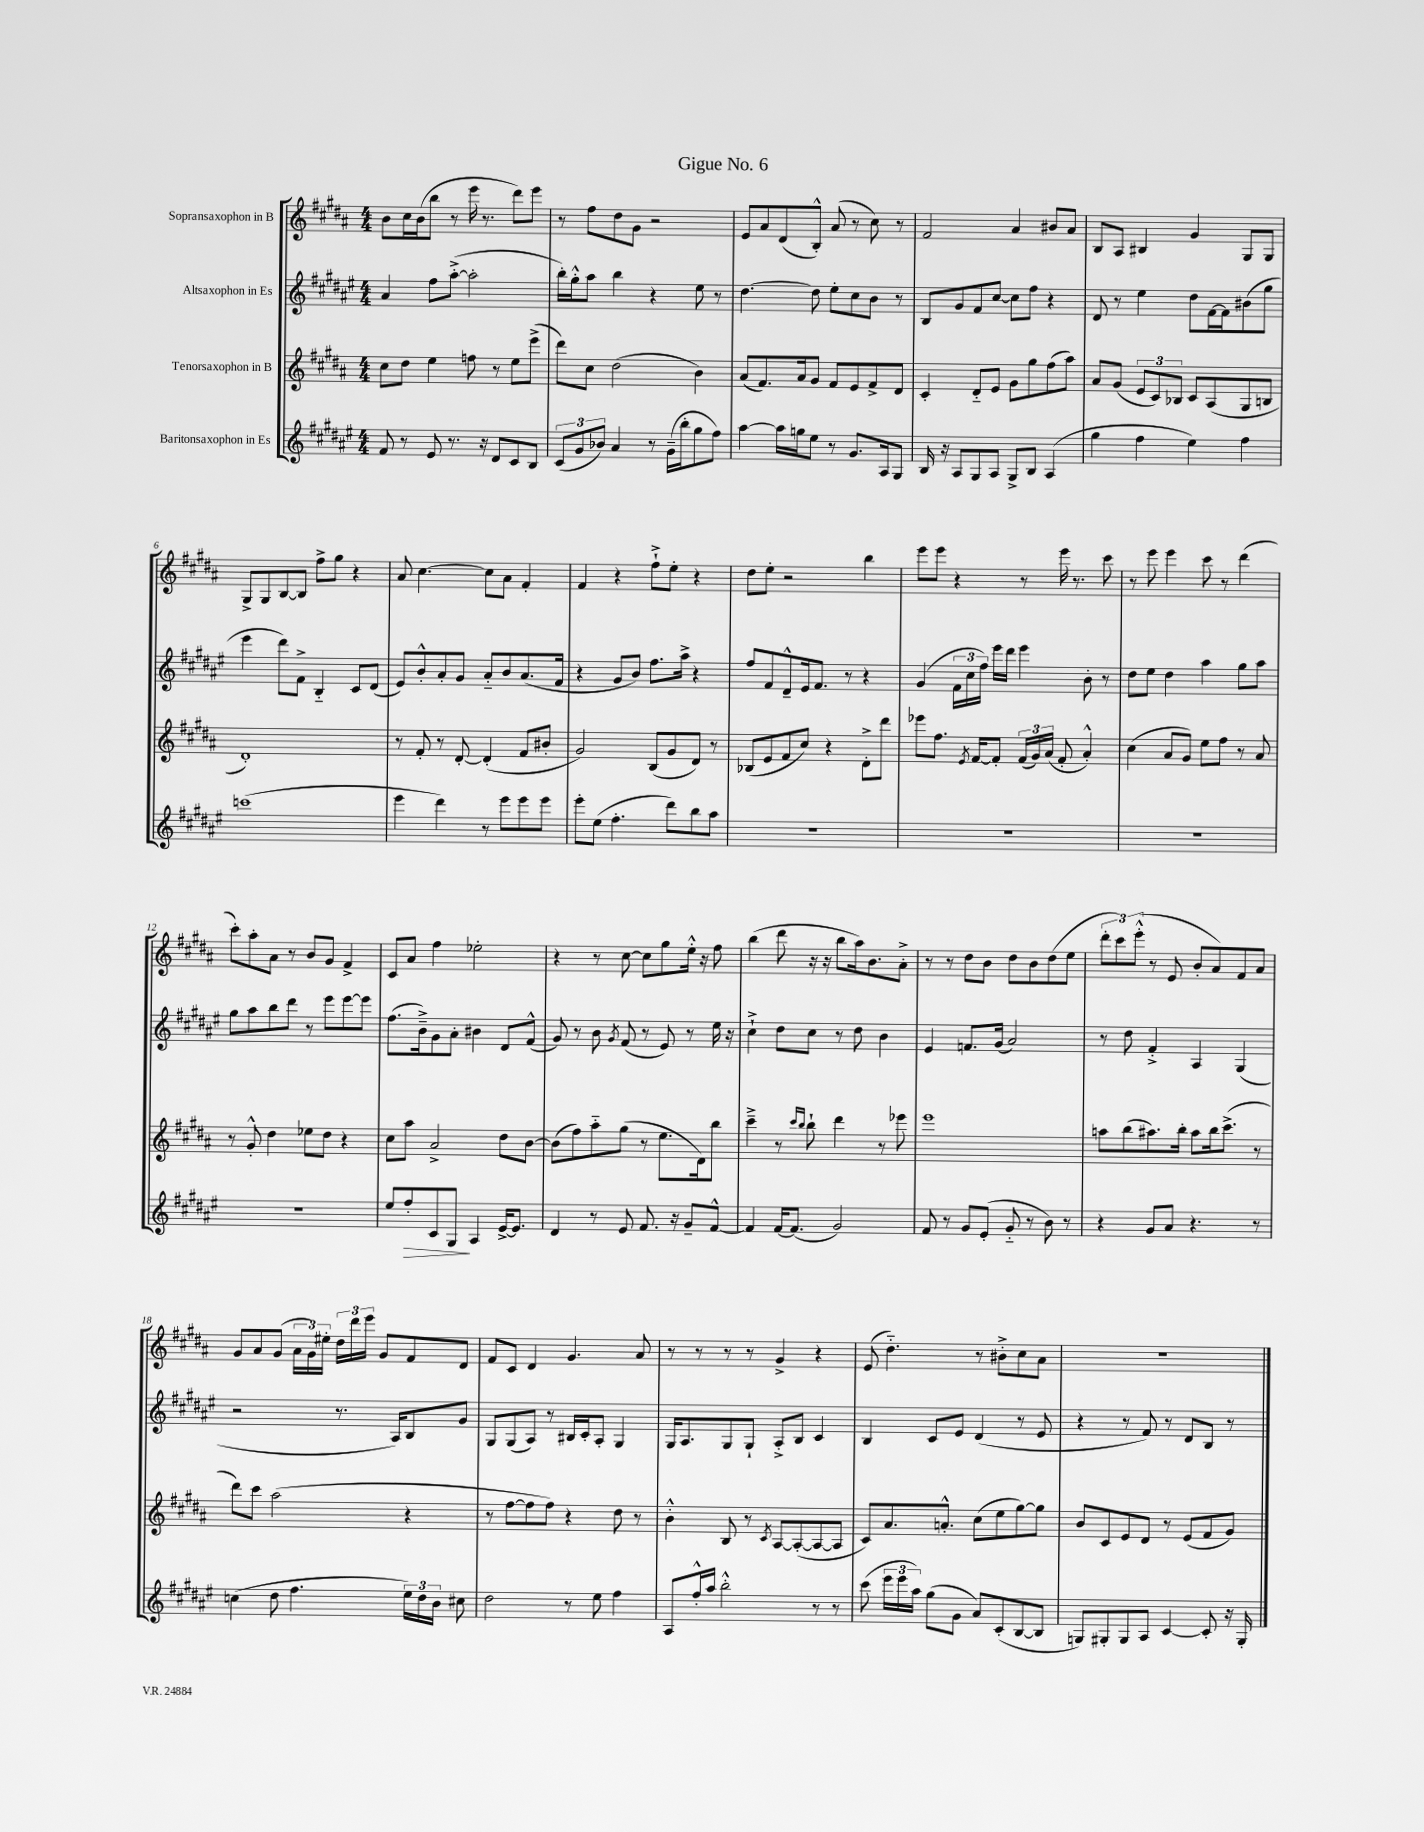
\header { title = "Gigue No. 6" }
<<
\new StaffGroup <<
\new Staff = "s0" \with { instrumentName = "Sopransaxophon in B" } {
    \clef treble \key b \major \numericTimeSignature \time 4/4
    \autoBeamOff b'8[ cis''16 b'16( b''8] r8 e'''16 r8. dis'''8[) e'''8] |
    r8 fis''8[ dis''8 gis'8] r2 |
    e'8[ ais'8 dis'8( b8]-.-^) ais'8( r8 cis''8) r8 |
    fis'2 ais'4 bis'8[ ais'8] |
    b8[ ais8] bis4 gis'4 gis8[ gis8] |
    gis8[-> gis8 b8~ b8] fis''8[-> gis''8] r4 |
    ais'8 cis''4.~ cis''8[ ais'8] fis'4-. |
    fis'4 r4 fis''8[-!-> e''8]-. r4 |
    dis''8[ e''8]-. r2 b''4 |
    e'''8[ e'''8] r4 r8 e'''16 r8. cis'''8 |
    r8 e'''8 e'''4 cis'''8 r8 dis'''4( |
    cis'''8[-.) ais''8-. ais'8] r8 b'8[ gis'8] fis'4-> |
    cis'8[ ais'8] fis''4 ees''2-. |
    r4 r8 cis''8~ cis''8[ gis''8 e''16]-.-^ r16 fis''8 |
    b''4( dis'''8 r16 r16 b''8[ ais''16) b'8. ais'8]-.-> |
    r8 r8 dis''8[ b'8] dis''8[ b'8 dis''8( e''8] |
    \tuplet 3/2 { dis'''8[-. cis'''8) e'''8]-.-^( } r8 e'8 b'8[-. ais'8) fis'8 ais'8] |
    gis'8[ ais'8 gis'8]( \tuplet 3/2 { ais'16[ gis'16) eis''16]-. } \tuplet 3/2 { dis''16[ dis'''16 e'''16] } gis'8[ fis'8 dis'8] |
    fis'8[ cis'8] dis'4 gis'4. ais'8 |
    r8 r8 r8 r8 gis'4-> r4 |
    e'8( dis''4.-_) r8 bis'8[-.-> cis''8 ais'8] |
    R1 \bar "|." |
}
\new Staff = "s1" \with { instrumentName = "Altsaxophon in Es" } {
    \clef treble \key fis \major \numericTimeSignature \time 4/4
    \autoBeamOff ais'4 fis''8[ ais''8]~-.->( ais''2-. |
    b''16[-.) gis''16-.-^ ais''8] b''4 r4 eis''8 r8 |
    dis''4.~ dis''8 eis''8[-. cis''8 b'8] r8 |
    b8[ gis'8 fis'8 cis''8]~ cis''8[ fis''8] r4 |
    dis'8 r8 eis''4 dis''8[ fis'16~ fis'16 bis'8( gis''8] |
    eis'''4 dis'''8[) fis'8]-> b4-_ cis'8[ dis'8]( |
    eis'8[) b'8-.-^ ais'8-. gis'8] ais'8[-_ b'8 ais'8.( fis'16] |
    r4 gis'8[ b'8]) fis''8.[ ais''16]-> r4 |
    fis''8[ fis'8 dis'8---^ eis'16 fis'8.] r8 r4 |
    gis'4( \tuplet 3/2 { fis'16[ cis''16 fis''16]) } eis'''16[ dis'''16] eis'''4 b'8-. r8 |
    dis''8[ eis''8] dis''4 ais''4 gis''8[ ais''8] |
    gis''8[ ais''8 b''8 dis'''8] r8 eis'''8[ eis'''8~ eis'''8] |
    fis''8.[( b'16--->) gis'8 ais'8]-. bis'4 dis'8[ fis'8]-^( |
    gis'8) r8 b'8 \acciaccatura { gis'8 } fis'8( r8 eis'8) r8 eis''16 r16 |
    cis''4-!-> dis''8[ cis''8] r8 dis''8 b'4 |
    eis'4 f'8.[ gis'16]( ais'2) |
    r8 dis''8 fis'4-.-> ais4 gis4( |
    r2 r8. ais16[) b8 gis'8] |
    gis8[ gis8( ais8]) r8 bis16[ cis'16-. ais8]-. gis4 |
    gis16[ ais8. gis8 gis8]-! ais8[-.-> b8] cis'4 |
    b4 cis'8[ eis'8] dis'4( r8 eis'8 |
    r4 r8 fis'8) r8 dis'8[ b8] r8 \bar "|." |
}
\new Staff = "s2" \with { instrumentName = "Tenorsaxophon in B" } {
    \clef treble \key b \major \numericTimeSignature \time 4/4
    \autoBeamOff cis''8[ dis''8] e''4 f''8 r8 e''8[ e'''8]->( |
    dis'''8[) cis''8] dis''2( b'4) |
    ais'8[( fis'8.) ais'16 gis'8] fis'8[ e'8 fis'8-> dis'8] |
    cis'4-. dis'8[-_ e'8] gis'8[ gis''8 fis''8( ais''8]) |
    ais'8[ gis'8]( \tuplet 3/2 { e'8[ cis'8) bes8] } cis'8[ ais8( gis8 b8] |
    dis'1-.) |
    r8 fis'8-. r8 dis'8~-. dis'4-.( fis'8[ bis'8]-. |
    gis'2) b8[( gis'8 dis'8]) r8 |
    bes8[( e'8 fis'8 cis''8]) r4 dis'8[-.-> dis'''8] |
    ees'''8[ fis''8.] \acciaccatura { e'8 } fis'16[~ fis'8]-. \tuplet 3/2 { fis'16[( gis'16) ais'16]( } fis'8-. ais'4-.-^) |
    cis''4( ais'8[ gis'8]) e''8[ fis''8] r8 ais'8 |
    r8 gis'8-.-^ dis''4 ees''8[ dis''8] r4 |
    cis''8[ ais''8] ais'2-> dis''8[ b'8]~ |
    b'8[( fis''8) ais''8-_ gis''8]( r8 e''8.[ dis'16) b''8] |
    cis'''4---> r8 \grace { cis'''16[ b''16] } b''8-! dis'''4 r8 ees'''8 |
    e'''1 |
    a''8[ b''8( ais''8.) b''16]-. ais''8[ b''16 cis'''8.]->( r8 |
    dis'''8[) cis'''8] ais''2( r4 |
    r8 fis''8[~ fis''8 fis''8]) r4 dis''8 r8 |
    b'4-.-^ b8 r8 \acciaccatura { cis'8 } ais8[~ ais8~-.( ais8~ ais8] |
    cis'8[) ais'8. a'8.]-.-^ cis''8[( e''8 gis''8~) gis''8] |
    b'8[ cis'8 e'8 dis'8] r8 e'8[( fis'8 gis'8]) \bar "|." |
}
\new Staff = "s3" \with { instrumentName = "Baritonsaxophon in Es" } {
    \clef treble \key fis \major \numericTimeSignature \time 4/4
    \autoBeamOff fis'8 r8 eis'8 r8. r16 dis'8[ cis'8 b8] |
    \tuplet 3/2 { cis'8[( gis'8 bes'8]) } ais'4 r8 gis'16[--( b''16-. gis''8 fis''8]) |
    ais''4~ ais''16[ g''16 eis''8] r8 gis'8.[ ais16 gis8] |
    b16 r16 ais8[ gis8 ais8] gis8[-> b8] ais4( |
    gis''4 fis''4 eis''4) fis''4 |
    c'''1( |
    eis'''4 dis'''4) r8 eis'''8[ eis'''8 eis'''8] |
    eis'''8[-. eis''8]( fis''4.-. dis'''8[) b''8 ais''8] |
    R1 |
    R1 |
    R1 |
    R1 |
    eis''8[ fis''8-.\> cis'8 gis8]\! ais4 eis'16[~-> eis'8.] |
    dis'4 r8 eis'8 fis'8. r16 gis'8[-- fis'8]~-^ |
    fis'4 fis'16[~ fis'8.]( gis'2) |
    fis'8 r8 gis'8[ eis'8]-.( gis'8-_ r8 b'8) r8 |
    r4 gis'8[ ais'8] r4. r8 |
    c''4( dis''8 fis''4. \tuplet 3/2 { eis''16[) dis''16 b'16] } cis''8 |
    dis''2 r8 eis''8 fis''4 |
    ais8[ fis''16-.-^ ais''16] b''2-.-^ r8 r8 |
    cis'''8( \tuplet 3/2 { eis'''16[ eis'''16 ais''16]) } gis''8[( gis'8] ais'8[) cis'8-.( b8~ b8] |
    g8[) gis8-. gis8 ais8] cis'4~ cis'8-. r16 gis16-. \bar "|." |
}
>>
>>
